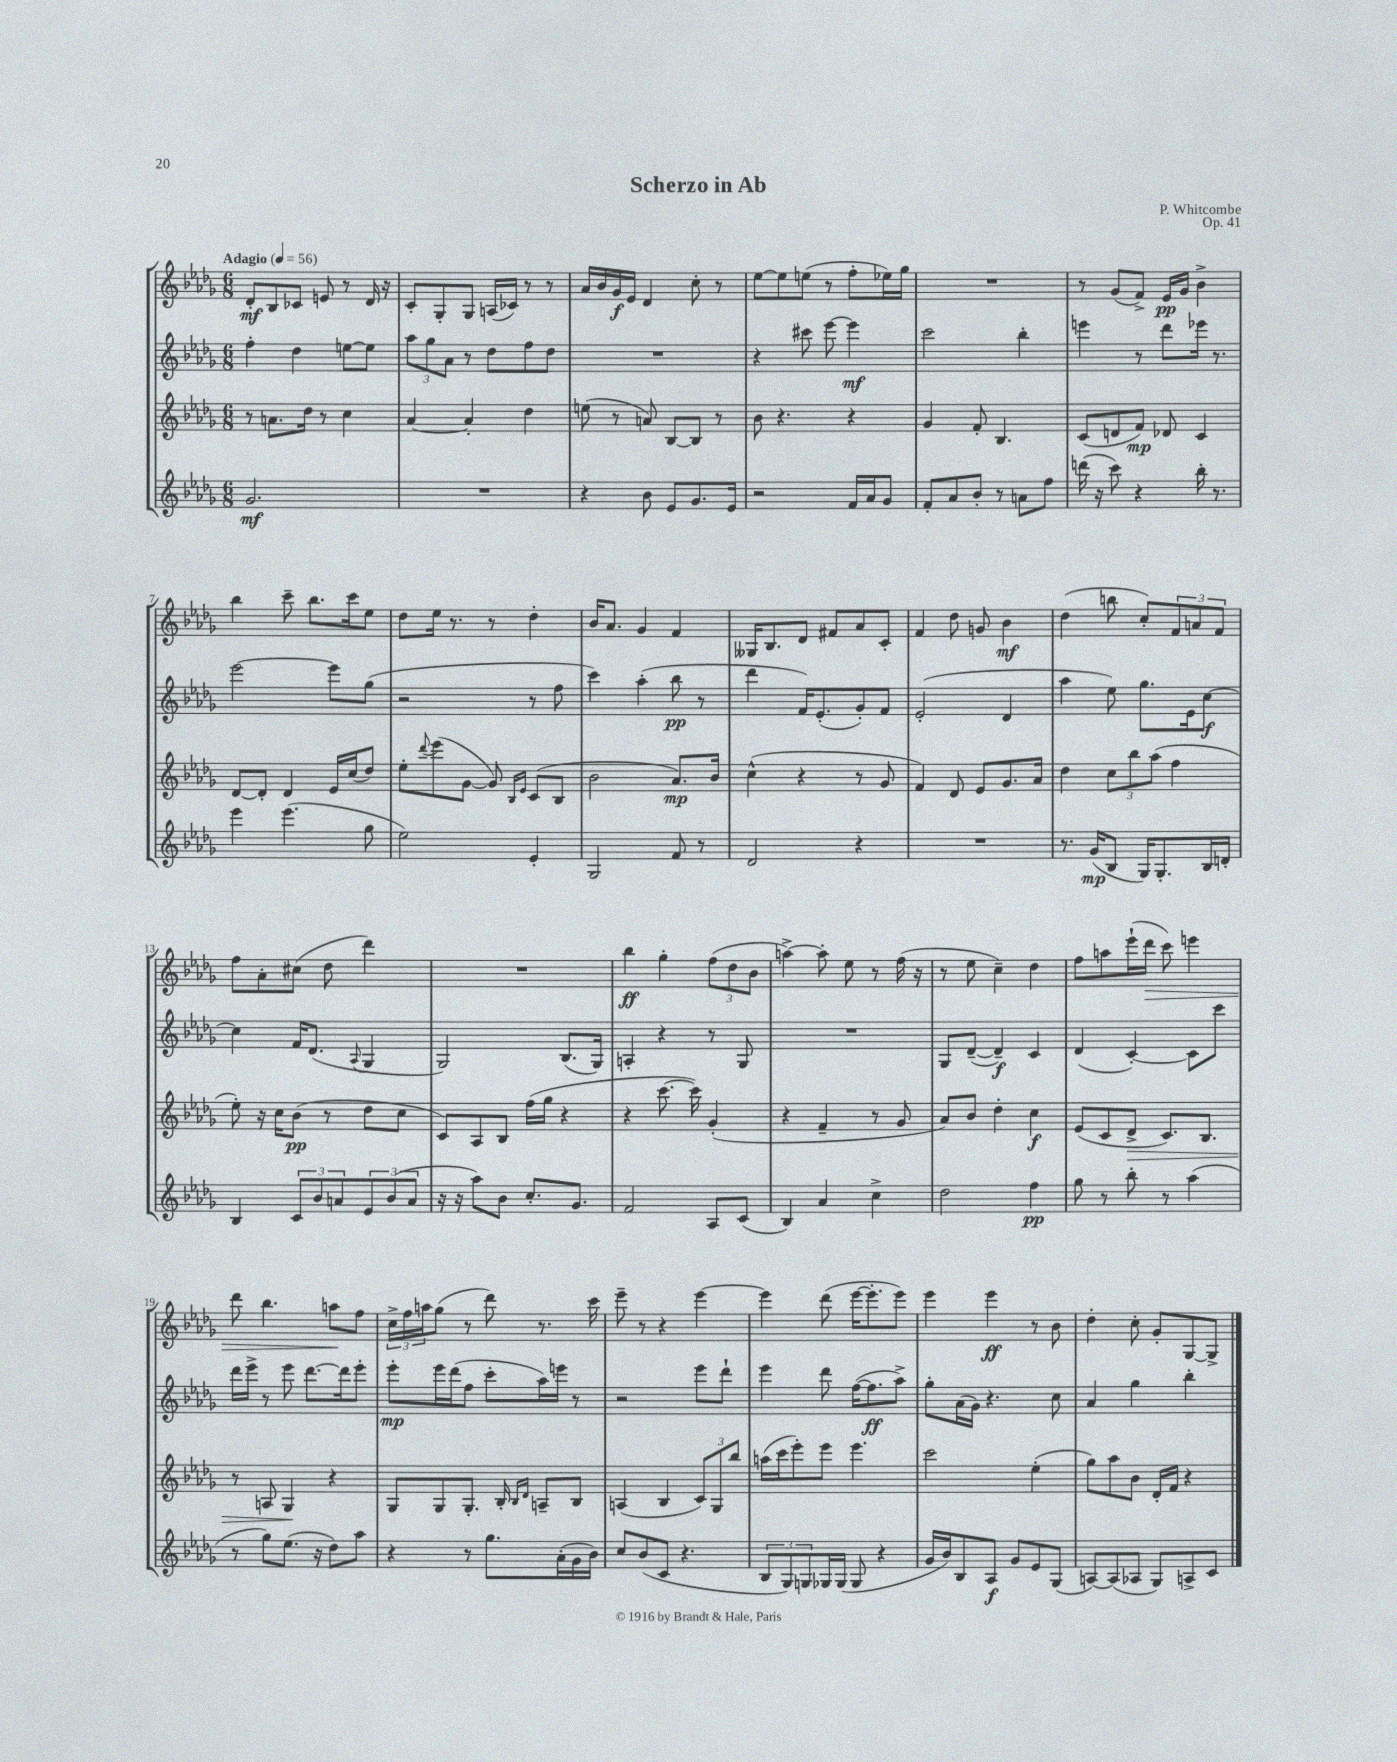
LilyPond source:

\header { title = "Scherzo in Ab" composer = "P. Whitcombe" opus = "Op. 41" }
<<
\new StaffGroup <<
\new Staff = "s0" {
    \clef treble \key des \major \numericTimeSignature \time 6/8 \tempo "Adagio" 4 = 56
    des'8-.\mf bes8 ces'8 e'8 r8 des'16 r16 |
    c'8-. ges8-. ges8 a16( ces'16) r8 r8 |
    aes'16 bes'16 ges'16\f ees'16 des'4 c''8-. r8 |
    ees''8~ ees''8 e''8( r8 f''8-. ees''16) ges''16 |
    R2. |
    r8 ges'8( f'8->) ees'16\pp ges'16 bes'4-> |
    bes''4 c'''8-- bes''8. c'''16 ees''8 |
    des''8 ees''16 r8. r8 des''4-. |
    bes'16 aes'8. ges'4 f'4 |
    geses16 bes8. des'8 fis'8 aes'8 c'8-. |
    f'4 des''8 g'8 bes'4\mf |
    des''4( b''8 c''8-.) \tuplet 3/2 { f'8 a'8 f'8 } |
    f''8 aes'8-. cis''8( des''8 des'''4) |
    R2. |
    bes''4\ff ges''4-. \tuplet 3/2 { f''8( des''8 bes'8 } |
    a''4~->) a''8-. ees''8 r8 f''16( r16 |
    r8 ees''8 c''4--) des''4 |
    f''8 a''8 ees'''16-!( des'''16\> c'''8) e'''4 |
    des'''8 bes''4. a''8\! f''8 |
    \tuplet 3/2 { c''16-> f''16 a''16 } ges''8( r8 des'''8) r8. c'''16 |
    ees'''8-- r8 r4 ees'''4~ |
    ees'''4 des'''8( ees'''16~ ees'''8.-. ees'''8) |
    ees'''4 ees'''4\ff r8 bes'8 |
    des''4-. c''8-. ges'8-. ges8~ ges8-> \bar "|." |
}
\new Staff = "s1" {
    \clef treble \key des \major \numericTimeSignature \time 6/8
    f''4-. des''4 e''8~ e''8 |
    \tuplet 3/2 { aes''8 ges''8 aes'8 } r8 des''8 f''8 des''8 |
    R2. |
    r4 cis'''8 ees'''8~ ees'''4\mf |
    c'''2 bes''4-. |
    e'''4 r8 des'''8 ees'''16 r8. |
    ees'''2~ ees'''8 ges''8( |
    r2 r8 f''8 |
    c'''4) aes''4-.( bes''8\pp r8 |
    des'''4 f'16) ees'8.-.( ges'8-.) f'8 |
    ees'2-.( des'4 |
    aes''4 ees''8) ges''8. ees'16 c''8~\f |
    c''4 f'16 des'8.( \appoggiatura { aes8 } ges4 |
    ges2) bes8.( ges16) |
    a4-. r4 r8 ges8 |
    R2. |
    ges8 des'8~--( des'4--\f) c'4 |
    des'4( c'4~-.) c'8 c'''8 |
    des'''16 ees'''16-> r8 ees'''8 des'''8.~ des'''16 ees'''8-. |
    ees'''8-.\mp ees'''16 des'''16( f''8 c'''8-. aes''16) e'''16 r8 |
    r2 ees'''8 des'''8-! |
    ees'''4 des'''8 f''16~( f''8.\ff aes''8->) |
    ges''8-. aes'16( ges'16) r4. c''8 |
    aes'4 ges''4 bes''4-. \bar "|." |
}
\new Staff = "s2" {
    \clef treble \key des \major \numericTimeSignature \time 6/8
    r8 a'8. des''16 r8 c''4 |
    aes'4~ aes'4-. des''4 |
    e''8( r8 a'8) bes8~ bes8 r8 |
    bes'8 r4. r4 |
    ges'4 f'8-. bes4. |
    c'8( d'8 f'8\mp) des'8 c'4 |
    des'8~ des'8-. des'4 ees'16 c''16( des''8) |
    ees''8-. \appoggiatura { des'''8 } ees'''8( ges'8~ ges'8) \grace { bes16 ees'16 } c'8( bes8 |
    bes'2 aes'8.\mp) bes'16 |
    c''4-^( r4 r8 ges'8 |
    f'4) des'8 ees'8 ges'8. aes'16 |
    des''4 \tuplet 3/2 { c''8 bes''8 aes''8( } f''4 |
    ees''8-.) r16 c''16 bes'8\pp( r8 des''8 c''8 |
    c'8) aes8 bes8 f''16( ges''16 r4 |
    r4 c'''8.~ c'''16) ges'4-.( |
    r4 f'4-- r8 ges'8 |
    aes'8) bes'8 des''4-. c''4\f |
    ees'8( c'8 des'8->\> c'8.) bes8. |
    r8 a8 ges4\! r4 |
    ges8 ges8 ges8.-. bes16-. \grace { bes16 des'16 } a8-- bes8 |
    a4( bes4 \tuplet 3/2 { c'8) ges8 bes''8 } |
    a''16( c'''16 ees'''8-.) ees'''8 ees'''4. |
    c'''2 ees''4-.( |
    ges''8) aes''8 bes'8 des'16-. f'16 r4 \bar "|." |
}
\new Staff = "s3" {
    \clef treble \key des \major \numericTimeSignature \time 6/8
    ges'2.\mf |
    R2. |
    r4 bes'8 ees'8 ges'8. ees'16 |
    r2 f'16 aes'16 ges'8 |
    f'8-. aes'8 bes'8-. r8 a'8 f''8 |
    d'''16( r16 c'''8) r4 bes''16-. r8. |
    ees'''4 ees'''4.( ges''8 |
    ees''2) ees'4-. |
    ges2 f'8 r8 |
    des'2 r4 |
    R2. |
    r8. ges'16\mp( bes8 ges16) ges8.-. bes16 d'16-. |
    bes4 \tuplet 3/2 { c'8 bes'8 a'8 } \tuplet 3/2 { ees'8 bes'8( a'8 } |
    r16 r16 aes''8) bes'8 c''8.-. ges'8. |
    f'2 aes8 c'8( |
    bes4) aes'4 c''4-> |
    des''2 f''4\pp |
    ges''8 r8 bes''8-. r8 aes''4( |
    r8 ges''8) ees''8.( r16 des''8) aes''8 |
    r4 r8 ges''8. aes'16-.( ges'16 bes'16) |
    c''8 bes'8( c'8 r4. |
    \tuplet 3/2 { bes8 ges8) g8 } ges16 ges16( ges8 r4 |
    ges'16 bes'16) bes8 aes8\f ges'8 ees'8 ges8( |
    a8~) a8( aes8 ges8) a8-> c'8 \bar "|." |
}
>>
>>
